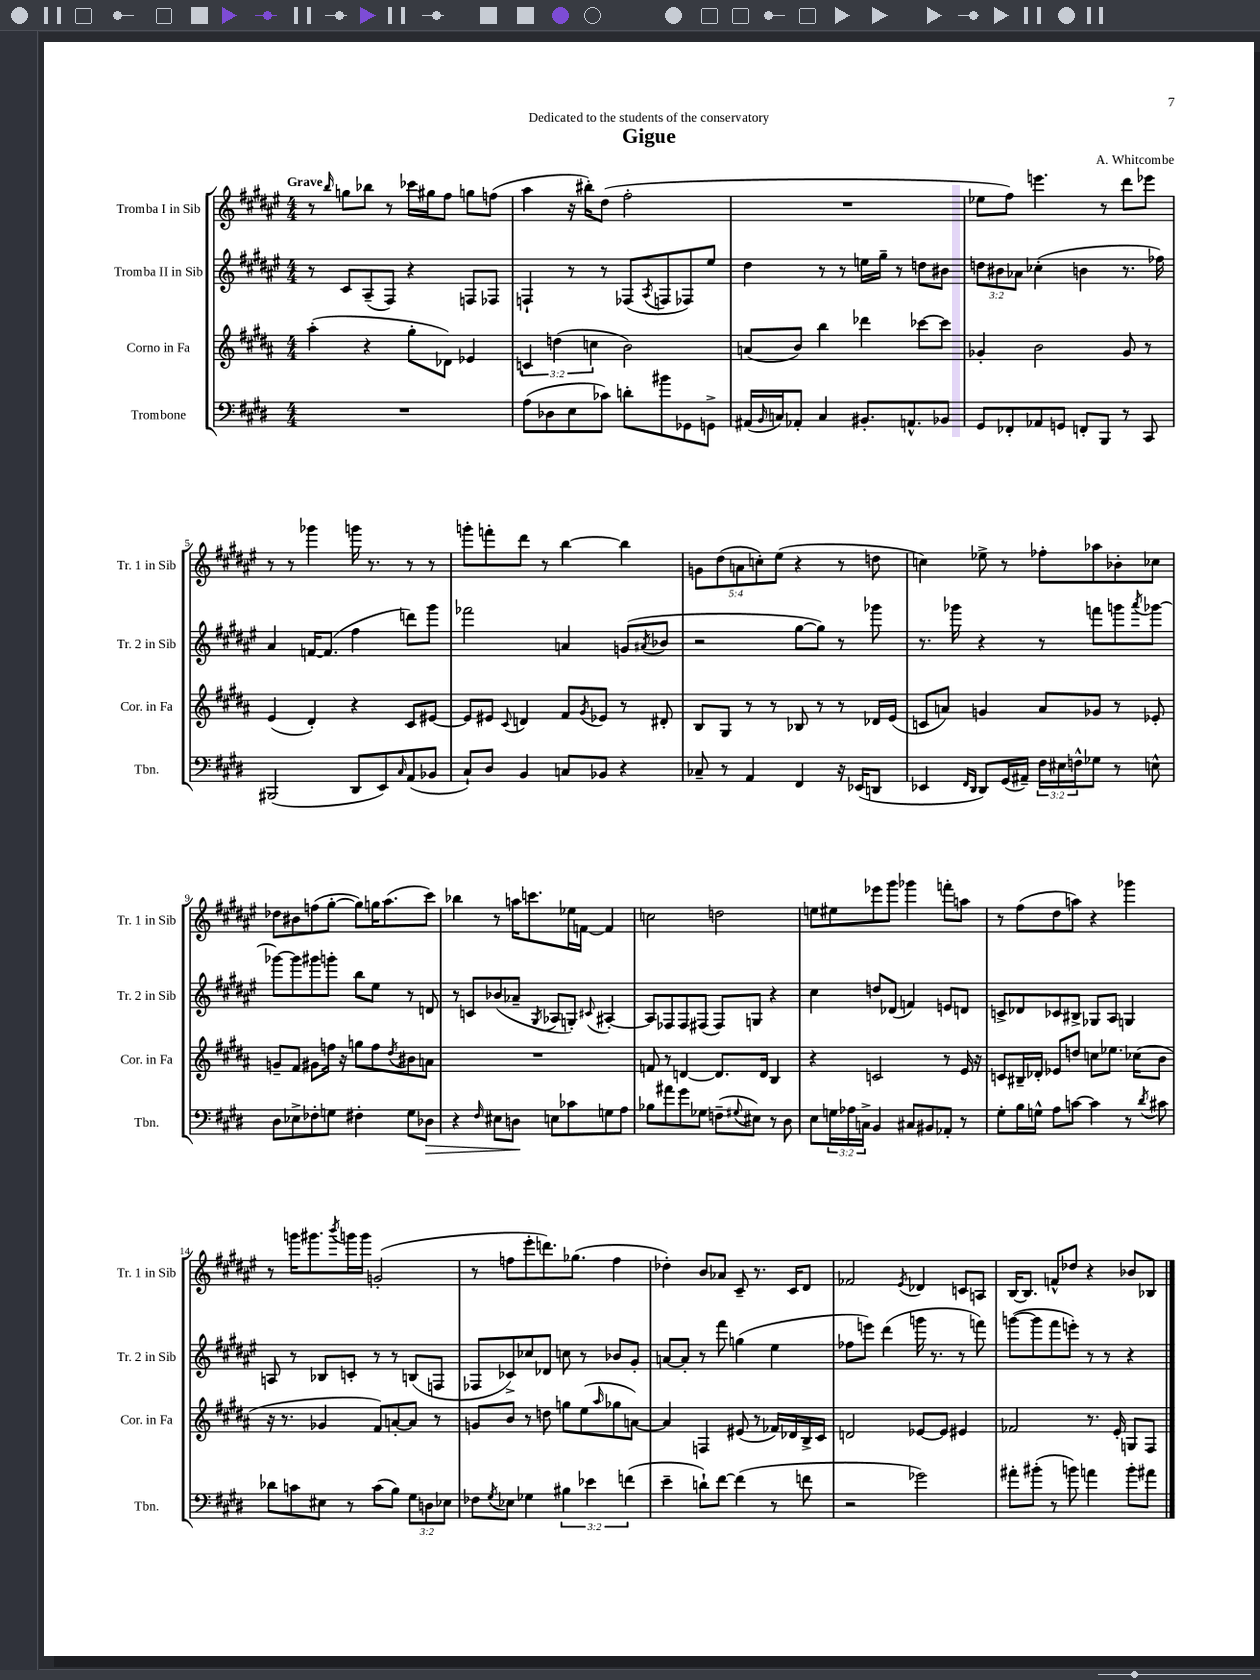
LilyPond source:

\header { title = "Gigue" composer = "A. Whitcombe" dedication = "Dedicated to the students of the conservatory" }
<<
\new StaffGroup <<
\new Staff = "s0" \with { instrumentName = "Tromba I in Sib" shortInstrumentName = "Tr. 1 in Sib" } {
    \clef treble \key fis \major \numericTimeSignature \time 4/4 \override Staff.TupletNumber.text = #tuplet-number::calc-fraction-text \tempo "Grave"
    r8 \grace { b''16 } g''8 bes''8 r8 ces'''16 gis''16 fis''8 g''8 f''8( |
    ais''4 r16 bis''16-.) dis''8( fis''2-. |
    R1 |
    ees''8 fis''8) e'''4. r8 dis'''8 ees'''8 |
    r8 r8 ges'''4 g'''16 r8. r8 r8 |
    g'''8-. f'''8-. dis'''8 r8 b''4~ b''4 |
    \tuplet 5/4 { g'8 dis''8( a'8 c''8-.) eis''8( } r4 r8 d''8 |
    c''4) ees''8-> r8 fes''8-. aes''8 bes'8-. ces''8 |
    des''8 bis'8 f''8( gis''8~-. gis''8) g''16 ais''8.( cis'''8) |
    bes''4 r8 a''16 c'''8. ees''16 f'16~ f'4 |
    c''2 d''2 |
    e''8 eis''8 ees'''8 gis'''8 ges'''4 f'''8-. a''8 |
    r8 fis''8( dis''8 a''8) r4 ges'''4 |
    r8 g'''16 gis'''8. \acciaccatura { b'''8 } g'''16 g'''16 g'2-.( |
    r8 f''8 eis'''8-. d'''8.) ges''8.( f''4 |
    des''4-.) b'8 aes'8 cis'8-- r8. cis'16 dis'8 |
    fes'2 \acciaccatura { eis'8 } des'4 c'8 a8 |
    b16~ b8. f'8-^ des''8 r4 bes'8 bes8 \bar "|." |
}
\new Staff = "s1" \with { instrumentName = "Tromba II in Sib" shortInstrumentName = "Tr. 2 in Sib" } {
    \clef treble \key fis \major \numericTimeSignature \time 4/4 \override Staff.TupletNumber.text = #tuplet-number::calc-fraction-text
    r8 cis'8 ais8--( fis8) r4 f8 fes8 |
    f4-! r8 r8 fes8( \acciaccatura { ais8 } f8 fes8) eis''8 |
    dis''4 r8 r8 e''16 gis''16-- r8 d''8 bis'8 |
    \tuplet 3/2 { d''8 bis'8 aes'8 } ces''4-.( b'4 r8. fes''16) |
    ais'4 f'16~ f'8.( fis''4 d'''8) gis'''8 |
    fes'''2 a'4 g'8( \acciaccatura { ais'8 } bes'8 |
    r2 gis''8~ gis''8) r8 ges'''8 |
    r8. ges'''16 r4 r8 f'''8 g'''8 \acciaccatura { ais'''8 } ges'''8~ |
    ges'''8~ ges'''8 gis'''8 g'''8-. b''8 eis''8 r8 d'8 |
    r8 c'8 bes'8( aes'8-- \acciaccatura { gis8 } aes8 g8-.) \appoggiatura { cis'8 } ais4~-. |
    ais8 fes8 fes8 fis8( fis8) g8 r4 |
    cis''4 d''8 des'8( f'4) e'8 d'8 |
    c'8-> des'8 ces'8 bis8-> ges8 ais8 g4 |
    a8 r8 bes8 c'8-. r8 r8 b8( f8 |
    fes8 ces'8->) ces''8 des'8 c''8 r8 bes'8 gis'8-. |
    a'8~ a'8-. r8 fis'''8 g''4( eis''4 |
    fes''8 e'''8) dis'''4( g'''16 r8. r8 f'''8) |
    g'''8~( g'''8 fis'''8 e'''8-.) r8 r8 r4 \bar "|." |
}
\new Staff = "s2" \with { instrumentName = "Corno in Fa" shortInstrumentName = "Cor. in Fa" } {
    \clef treble \key b \major \numericTimeSignature \time 4/4 \override Staff.TupletNumber.text = #tuplet-number::calc-fraction-text
    ais''4-.( r4 gis''8-. des'8) ees'4 |
    \tuplet 3/2 { c'4 d''4( c''4 } b'2) |
    a'8( b'8) b''4 des'''4 ces'''8~ ces'''8 |
    ges'4-. b'2 ges'8 r8 |
    e'4( dis'4-.) r4 cis'8 eis'8~ |
    eis'8 eis'8 \appoggiatura { cis'8 } d'4 fis'8 \acciaccatura { gis'8 } ees'8 r8 dis'8-. |
    b8 gis8 r8 r8 bes8 r8 r8 des'16 e'16( |
    c'8 a'8) g'4 a'8 ges'8 r8 ees'8-. |
    g'8-- fis'8 gis'8 f''16 r16 g''8 f''8 \acciaccatura { dis''8 } bis'8 a'8 |
    R1 |
    f'8 r8 d'4~ d'8. d'16 b4 |
    r4 c'2 r8 e'16 r16 |
    c'8 bis16-- des'16-. ees'8 d''8 c''8 ees''8. ces''16( b'8 |
    r16 r8. ges'4 fis'8) a'8~-. a'8 r8 |
    g'8 b'8 r8 d''8 g''8 e''8( \grace { ais''16 } ges''8 a'8~) |
    a'4 f4 eis'8( r8 fes'16) des'16 b16-> cis'16 |
    d'2 ees'8~ ees'8 eis'4 |
    fes'2 r8. e'16-. g8 fis8 \bar "|." |
}
\new Staff = "s3" \with { instrumentName = "Trombone" shortInstrumentName = "Tbn." } {
    \clef bass \key e \major \numericTimeSignature \time 4/4 \override Staff.TupletNumber.text = #tuplet-number::calc-fraction-text
    R1 |
    a8( des8 e8 ces'8) d'8-. bis'8 ges,8 g,8-> |
    ais,16( \grace { b,16 } c16) aes,8-. c4 bis,8.-. a,8.-^ bes,8 |
    gis,8 fes,8-. aes,8 g,8 f,8-. b,,8 r8 cis,8 |
    bis,,2( dis,8 e,8) \grace { cis16 } a,8( bes,8 |
    cis8-!) dis8 b,4 c8 bes,8 r4 |
    ces8-- r8 a,4 fis,4 r16 ees,16( d,8 |
    ees,4 \grace { fis,16 dis,16 } dis,8) gis,16( ais,16--) \tuplet 3/2 { fis16 eis16 f16-^ } ges8 r8 e8-^ |
    dis8 ees8-> fes8-. g8 fis4-. g8 des8\> |
    r4 \grace { fis16 } eis8 d8\! e8 ces'8 g8 a8 |
    bes8 ais'8 gis'8 ges8 f8--( \appoggiatura { gis8 } eis8) r8 dis8 |
    e8 \tuplet 3/2 { g16 aes16 c16-> } b,4 cis8 bis,8 aes,8-. r8 |
    gis8-. b16 g16-^ a8 c'8~ c'4 r8 \acciaccatura { dis'8 } cis'8 |
    des'8 c'8 eis8 r8 c'8( b8) \tuplet 3/2 { gis8 d8 ees8 } |
    fes8 \acciaccatura { gis8 } ees8 ges4 \tuplet 3/2 { bis4 ees'4 f'4( } |
    e'4-- d'8-!) fis'8~ fis'4( r8 f'8 |
    r2 ges'2) |
    ais'8-. bis'8-.( r8 b'8) a'4 b'8-. ais'8 \bar "|." |
}
>>
>>
